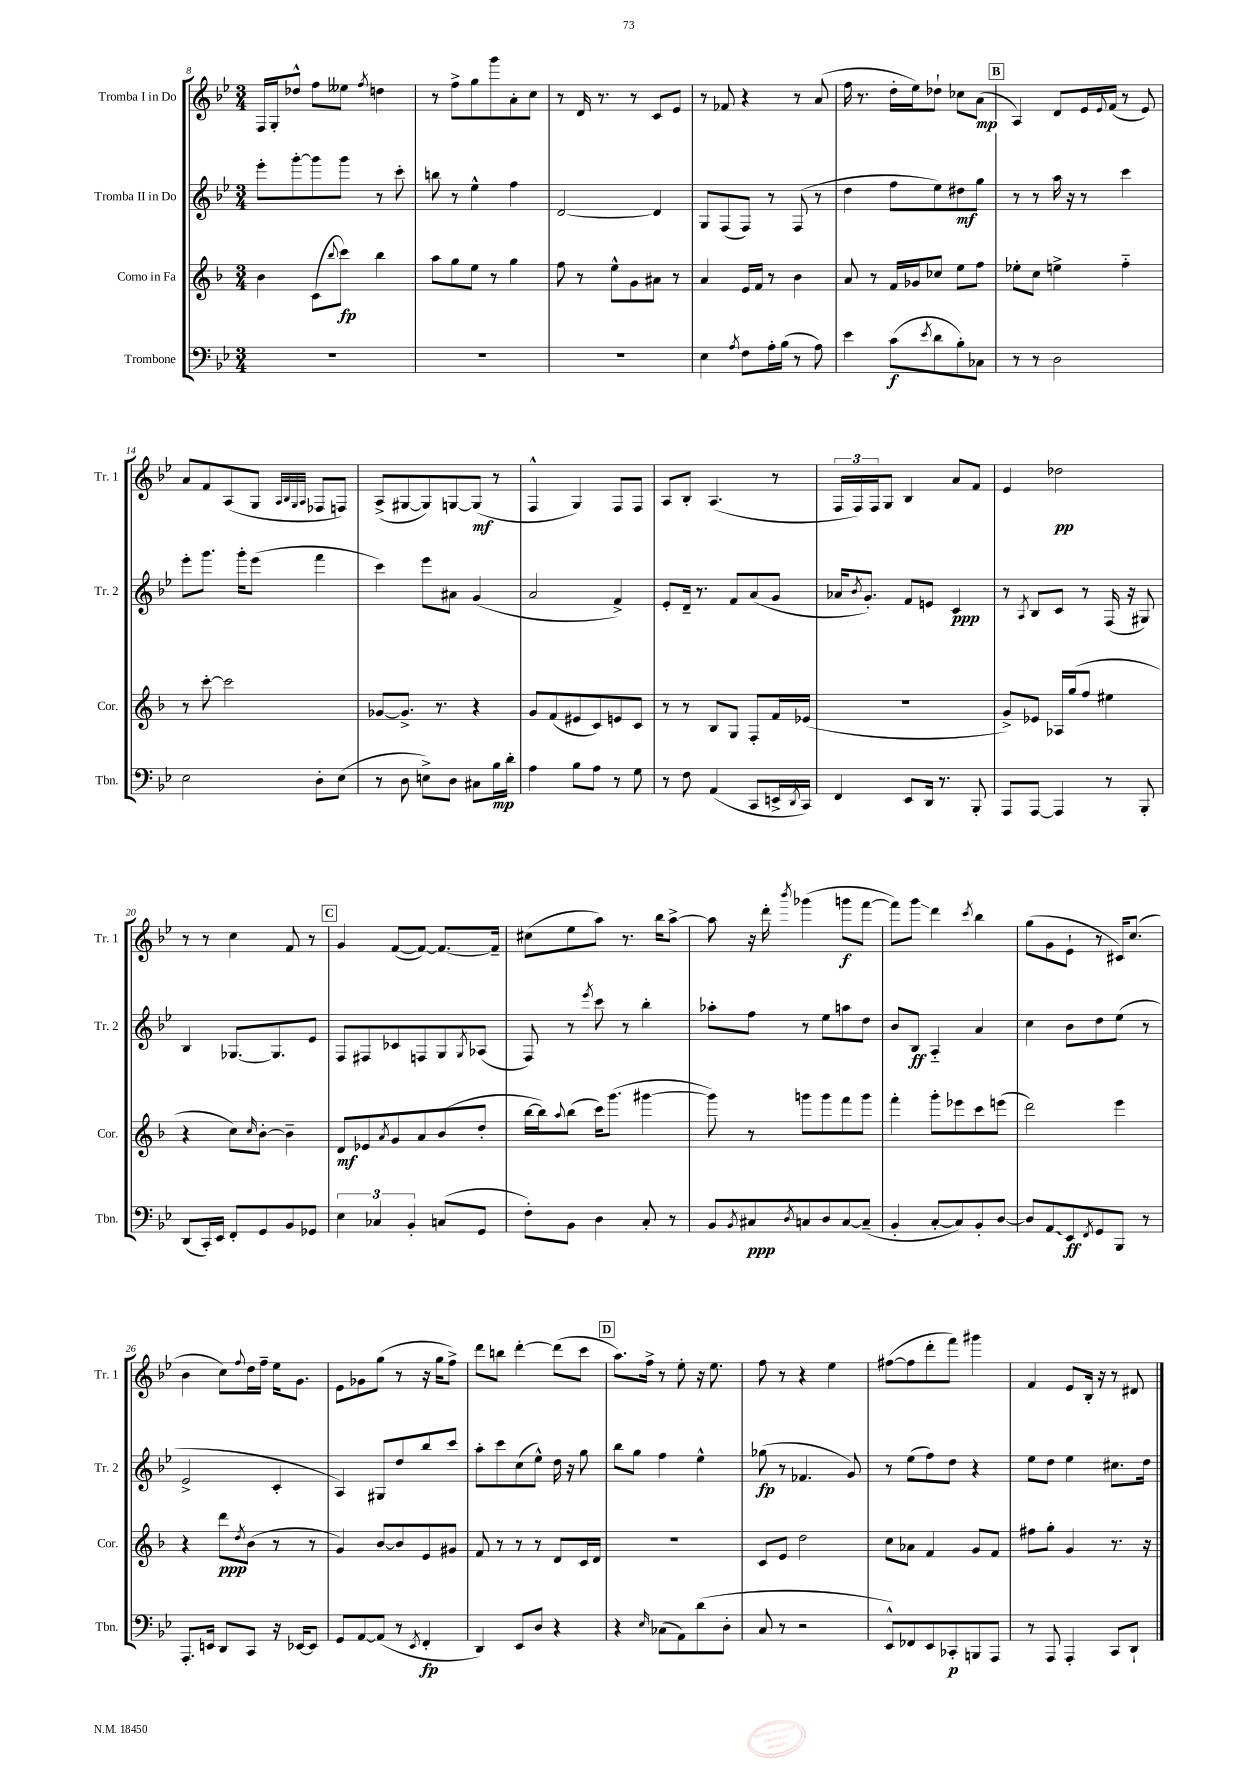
<<
\new StaffGroup <<
\new Staff = "s0" \with { instrumentName = "Tromba I in Do" shortInstrumentName = "Tr. 1" } {
    \clef treble \key bes \major \numericTimeSignature \time 3/4
    f16 g16-. des''8-^ f''8 eeses''8 \acciaccatura { f''8 } d''4 |
    r8 f''8-> g''8 g'''8 a'8-. c''8 |
    r8 d'16 r8. r8 c'8 ees'8 |
    r8 fes'8 r4 r8 a'8( |
    f''16 r8. d''16-. ees''16) des''8-! ces''8 a'8\mp( |
    \mark \markup { \box "B" } a4) d'8 ees'16 \appoggiatura { ees'8 } f'16( r8 ees'8) |
    a'8 f'8 a8( g8 \grace { a32 bes32 g32 a32 } fes8 f8) |
    a8->( gis8~ gis8) g8~ g8\mf( r8 |
    f4-^ g4) f8 f8 |
    a8 bes8-. a4.( r8 |
    \tuplet 3/2 { f16 f16) f16 } g8 bes4 a'8 f'8 |
    ees'4 des''2\pp |
    r8 r8 c''4 f'8 r8 |
    \mark \markup { \box "C" } g'4 f'8~( f'8~) f'8.~ f'16-- |
    cis''8( ees''8 a''8) r8. bes''16 a''8~-> |
    a''8 r16 d'''16-. \acciaccatura { bes'''8 } ges'''4( g'''8\f f'''8~ |
    f'''8) g'''8\glissando d'''4 \acciaccatura { c'''8 } bes''4 |
    g''8( g'8 ees'8-! r8 cis'16) c''8.( |
    bes'4 c''8) \appoggiatura { f''8 } d''16 f''16-- ees''16 g'8. |
    ees'8 ges'8 g''8( r8 r16 g''16 f''8->) |
    d'''8 b''8 d'''4~-. d'''8( c'''8 |
    \mark \markup { \box "D" } a''8.) f''16-> r8 ees''8-. r16 ees''8. |
    f''8 r8 r4 ees''4 |
    fis''8~( fis''8 d'''8-. f'''8) gis'''4 |
    f'4 ees'8 bes16-. r16 r8 dis'8 \bar "|." |
}
\new Staff = "s1" \with { instrumentName = "Tromba II in Do" shortInstrumentName = "Tr. 2" } {
    \clef treble \key bes \major \numericTimeSignature \time 3/4
    ees'''8-. g'''8~-. g'''8 g'''8 r8 c'''8-. |
    b''8 r8 ees''4-^ f''4 |
    d'2~ d'4 |
    g8 f8( f8) r8 f8( r8 |
    d''4 f''8 ees''8) dis''8\mf g''8 |
    \mark \markup { \box "B" } r8 r8 a''16 r16 r8 c'''4 |
    ees'''8-. g'''8. g'''16-. ees'''8( f'''4 |
    c'''4) ees'''8 ais'8 g'4( |
    a'2 f'4->) |
    ees'8-. d'16-- r8. f'8 a'8( g'8 |
    aes'16 \acciaccatura { bes'8 } g'8.-.) f'8 e'8 c'4\ppp |
    r8 \acciaccatura { a8 } bes8 c'8 r8 f16( r16 gis8) |
    bes4 ges8.~ ges8. ees'8 |
    \mark \markup { \box "C" } f8 fis8 ces'8 f8 g8 \acciaccatura { g8 } aes8( |
    f8) r8 \acciaccatura { ees'''8 } c'''8 r8 bes''4-. |
    aes''8-. f''8 r8 ees''8 a''8 d''8 |
    bes'8 bes8\ff a4-_ a'4 |
    c''4 bes'8 d''8 ees''8( r8 |
    ees'2-> c'4-. |
    a4) gis8 d''8 bes''8 c'''8 |
    a''8-. c'''8 c''8( ees''8-^) d''16 r16 g''8 |
    \mark \markup { \box "D" } bes''8 g''8 f''4 ees''4-^ |
    ges''8\fp( r8 fes'4. g'8) |
    r8 ees''8( f''8) d''8 r4 |
    ees''8 d''8 ees''4 cis''8. d''16 \bar "|." |
}
\new Staff = "s2" \with { instrumentName = "Corno in Fa" shortInstrumentName = "Cor." } {
    \clef treble \key f \major \numericTimeSignature \time 3/4
    bes'4 c'8( \appoggiatura { bes''8 } c'''8\fp) bes''4 |
    a''8 g''8 e''8 r8 g''4 |
    f''8 r8 e''8-^ g'8 ais'8 r8 |
    a'4 e'16 f'16 r8 bes'4 |
    a'8 r8 f'16 ges'16 ces''8 e''8 f''8 |
    \mark \markup { \box "B" } ees''8-. c''8 e''4-> f''4-_ |
    r8 c'''8~-. c'''2 |
    ges'8~ ges'8.-> r8. r4 |
    g'8 f'8( eis'8 c'8) e'8 c'8 |
    r8 r8 bes8 g8 f8-. f'16 ees'16( |
    R2. |
    g'8->) ees'8 aes16 g''16( f''8 eis''4 |
    r4 c''8) \grace { c''16 } bes'8~-. bes'4-- |
    \mark \markup { \box "C" } d'8\mf ees'8 \acciaccatura { a'8 } g'8 a'8 bes'8( d''8-. |
    bes''16~ bes''16) \appoggiatura { a''8 } bes''8( c'''16) g'''8.( gis'''4~ |
    gis'''8) r8 g'''8 g'''8 f'''8 g'''8 |
    f'''4-. g'''8-. ees'''8 c'''8 e'''8( |
    d'''2) e'''4 |
    r4 d'''8\ppp \acciaccatura { d''8 } bes'8( r8 r8 |
    g'4) bes'8~ bes'8 e'8 gis'8 |
    f'8 r8 r8 r8 d'8 c'16 d'16 |
    \mark \markup { \box "D" } R2. |
    c'8 e'8 d''2 |
    c''8 aes'8 f'4 g'8 f'8 |
    fis''8 g''8-. g'4 r8. r16 \bar "|." |
}
\new Staff = "s3" \with { instrumentName = "Trombone" shortInstrumentName = "Tbn." } {
    \clef bass \key bes \major \numericTimeSignature \time 3/4
    R2. |
    R2. |
    R2. |
    ees4 \acciaccatura { a8 } f8 a16-. bes16( r8 a8) |
    ees'4 c'8\f( \acciaccatura { ees'8 } d'8 bes8-.) ces8 |
    \mark \markup { \box "B" } r8 r8 d2 |
    ees2 d8-. ees8( |
    r8 d8 e8->) d8 cis8 bes16\mp d'16-. |
    a4 bes8 a8 r8 g8 |
    r8 f8 a,4( c,8 e,16-> \acciaccatura { d,8 } c,16) |
    f,4 ees,8 d,16 r8. bes,,8-. |
    a,,8 a,,8~ a,,4 r8 bes,,8-. |
    d,8( c,16-.) ees,16 f,8-. g,8 bes,8 ges,8 |
    \mark \markup { \box "C" } \tuplet 3/2 { ees4 ces4 bes,4-. } c8( g,8 |
    f8-.) bes,8 d4 c8-. r8 |
    bes,8 \acciaccatura { bes,8 } cis8\ppp \acciaccatura { d8 } c8 d8 c8~ c8--( |
    bes,4-. c8~-. c8) bes,8-. d8~ |
    d8 \once \override Glissando.style = #'zigzag a,8\glissando ees,8\ff \acciaccatura { f,8 } g,8 bes,,8 r8 |
    a,,8.-. e,16 d,8 c,8 r16 ees,16~ ees,8 |
    g,8 a,8~ a,8( r8 \acciaccatura { ees,8 } f,4-.\fp |
    d,4) ees,8 d8 r4 |
    \mark \markup { \box "D" } r4 \grace { ees16 } ces8( a,8) d'8( d8-. |
    c8 r8 r2 |
    ees,8-^) fes,8 ees,8 ces,8-.\p b,,8 a,,8 |
    r8 a,,8 a,,4-. c,8 d,8-! \bar "|." |
}
>>
>>
\layout { \context { \Score currentBarNumber = #8 } }
